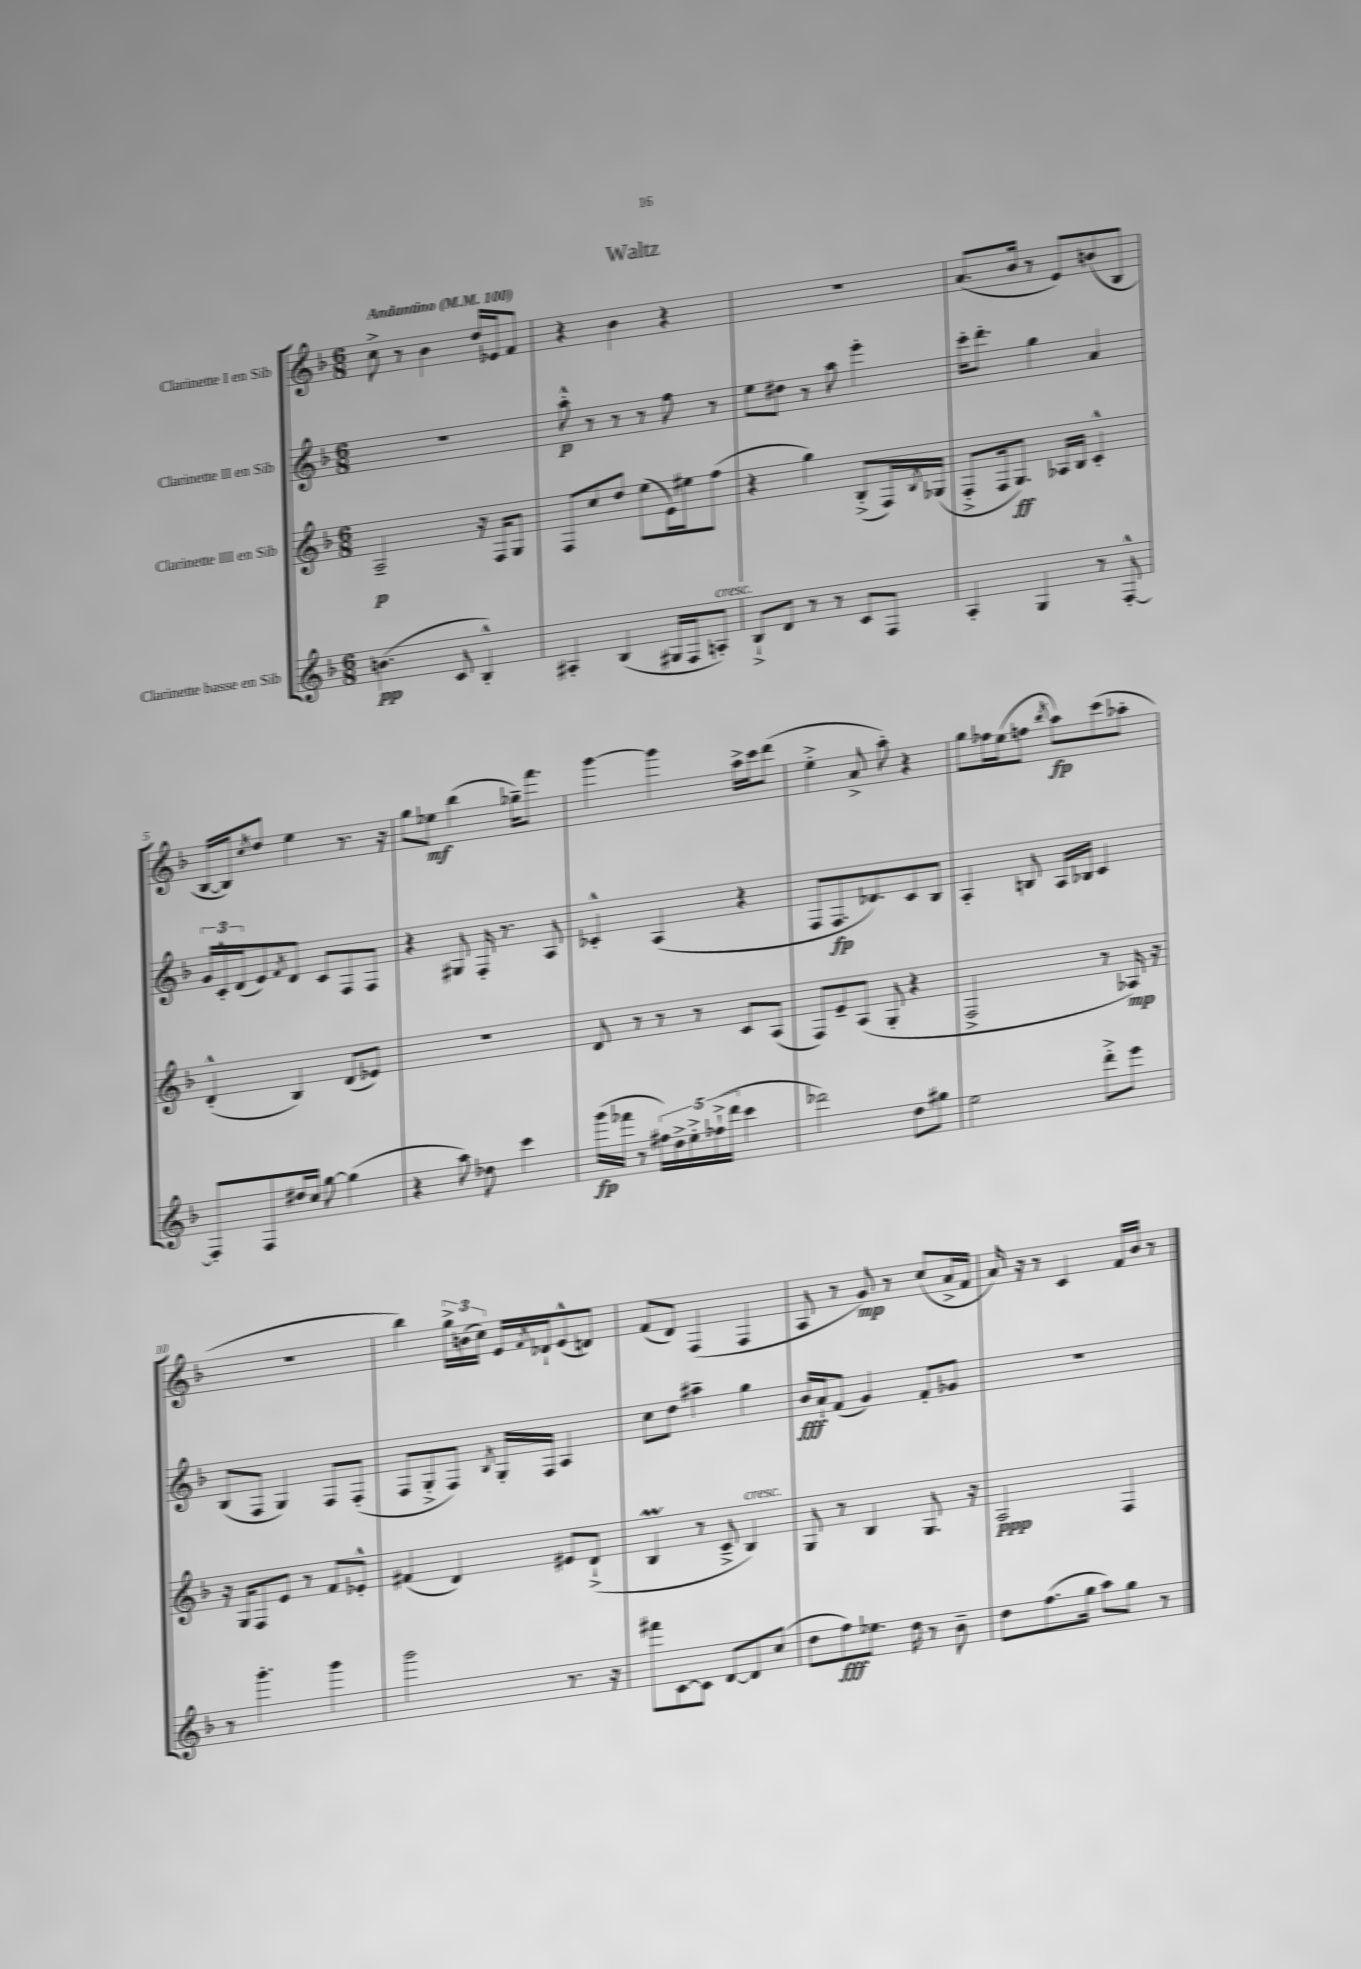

**kern	**kern	**kern	**kern
*staff4	*staff3	*staff2	*staff1
*clefG2	*clefG2	*clefG2	*clefG2
*k[b-]	*k[b-]	*k[b-]	*k[b-]
*M6/8	*M6/8	*M6/8	*M6/8
*MM100	*MM100	*MM100	*MM100
(4.b	2A~	2.r	8cc^
.	.	.	8r
.	.	.	4b-
8c	.	.	.
4B-'^^)	16r	.	16dd
.	16F	.	16e-
.	8G	.	8f
=	=	=	=
4A#'	8F	8aa'^^	4r
.	8cc	8r	.
(4B-	8dd	8r	4b-
.	(8ee	8r	.
16G#	16e)	8ff	4r
16F	16ee#	.	.
8A')	(8ff	8r	.
=	=	=	=
8B-`^	4r	8ee	2.r
8d	.	8dd#	.
8r	4gg)	8r	.
8r	.	8aa	.
8c	(8B-'^	4eee'	.
8F	16F)	.	.
.	8qB-	.	.
.	(16G-	.	.
=	=	=	=
4A'	8F'^	16ccc'	(8.a
.	.	8.ddd'	.
.	16F	.	.
.	8.G)	.	16b-
4G	.	4gg	8r
.	16A-	.	8e)
.	16B-	.	.
8r	4c'^^	4a	(8b
[8F'^^	.	.	8B-
=	=	=	=
8F']	(4d'^^	24g	[16B-
.	.	24c'^^	.
.	.	.	16B-])
.	.	(24d	.
.	.	.	8qcc
8F	.	8e)	8dd
.	.	8qf	.
16dd#	4B-)	8d	4ee
16cc	.	.	.
[8gg	.	8c	.
(4gg]	(8d	8F	8.r
.	8e-)	8F	.
.	.	.	16r
=	=	=	=
4r	2.r	4r	8gg
.	.	.	8ee-
8aa)	.	8G#	(4bb-
8dd-	.	16F'	.
.	.	8.r	.
4ccc	.	.	16gg-~)
.	.	.	8.fff
.	.	8A	.
=	=	=	=
(16ggg	8d	4c-'^^	[4ggg
16fff-	.	.	.
8r	8r	.	.
20ff#)	8r	(4A	4ggg]
20dd^	.	.	.
20ee'^	.	.	.
.	8r	.	.
(20ff-`^	.	.	.
20ddd	.	.	.
4ccc	8c	4r	16aa^
.	.	.	16ccc
.	(8A	.	(8ddd
=	=	=	=
2ddd-)	8F)	8F	4ee'^
.	8e~	8.F	.
.	(8A	.	8a^
.	.	8.d-)	.
.	8G'	.	8aa')
8dd	4r	8c	4r
8gg#	.	8B-	.
=	=	=	=
2ee	2F^	4A'	8gg
.	.	.	16ff-
.	.	.	(16ee
.	.	8B	8ff
.	.	.	8qbb-
.	.	16A	8aa)
.	.	16B-	.
8ddd'^	8r	4c	(8ccc
8eee	16A-)	.	8aa-'
.	16r	.	.
=	=	=	=
8r	16r	(8B-	2.r
.	16G	.	.
4.ggg'	8F	8F	.
.	8e	4G)	.
.	8r	.	.
4ggg	8f	8F	.
.	8e-'^^	(8F'	.
=	=	=	=
2ggg	(4f#	8F	4bb-)
.	.	8G'^	.
.	4d)	8F)	24gg^
.	.	.	(24b
.	.	.	24cc)
.	.	8qB-	.
.	.	16G'	16e
.	.	.	8qf
.	.	16F	16d-`
8.r	8e#	4A	(8e^^
.	(8d`^	.	8d)
16r	.	.	.
=	=	=	=
8fff#	4B-	8cc	(8f
[8c	.	8dd	8d)
8c]	8r	4aa#~	(4F
[8d	8c~^	.	.
8d]	4B-)	4gg	4F
(8cc	.	.	.
=	=	=	=
8dd	8G	16b-	8A
.	.	16a`	.
8ff)	8r	(8f	8r
8.ee-	4B-	4g)	8g)
.	.	.	8r
16dd	.	.	.
8r	8.G	8f'	(8cc
8b-~	.	8g-	16a^
.	16r	.	16f
=	=	=	=
8dd	2A	2.r	16a)
.	.	.	16r
(8.ff	.	.	8r
.	.	.	4c
16gg	.	.	.
8aa)	.	.	.
8gg	4F	.	16f
.	.	.	16b-
8r	.	.	8r
==	==	==	==
*-	*-	*-	*-
